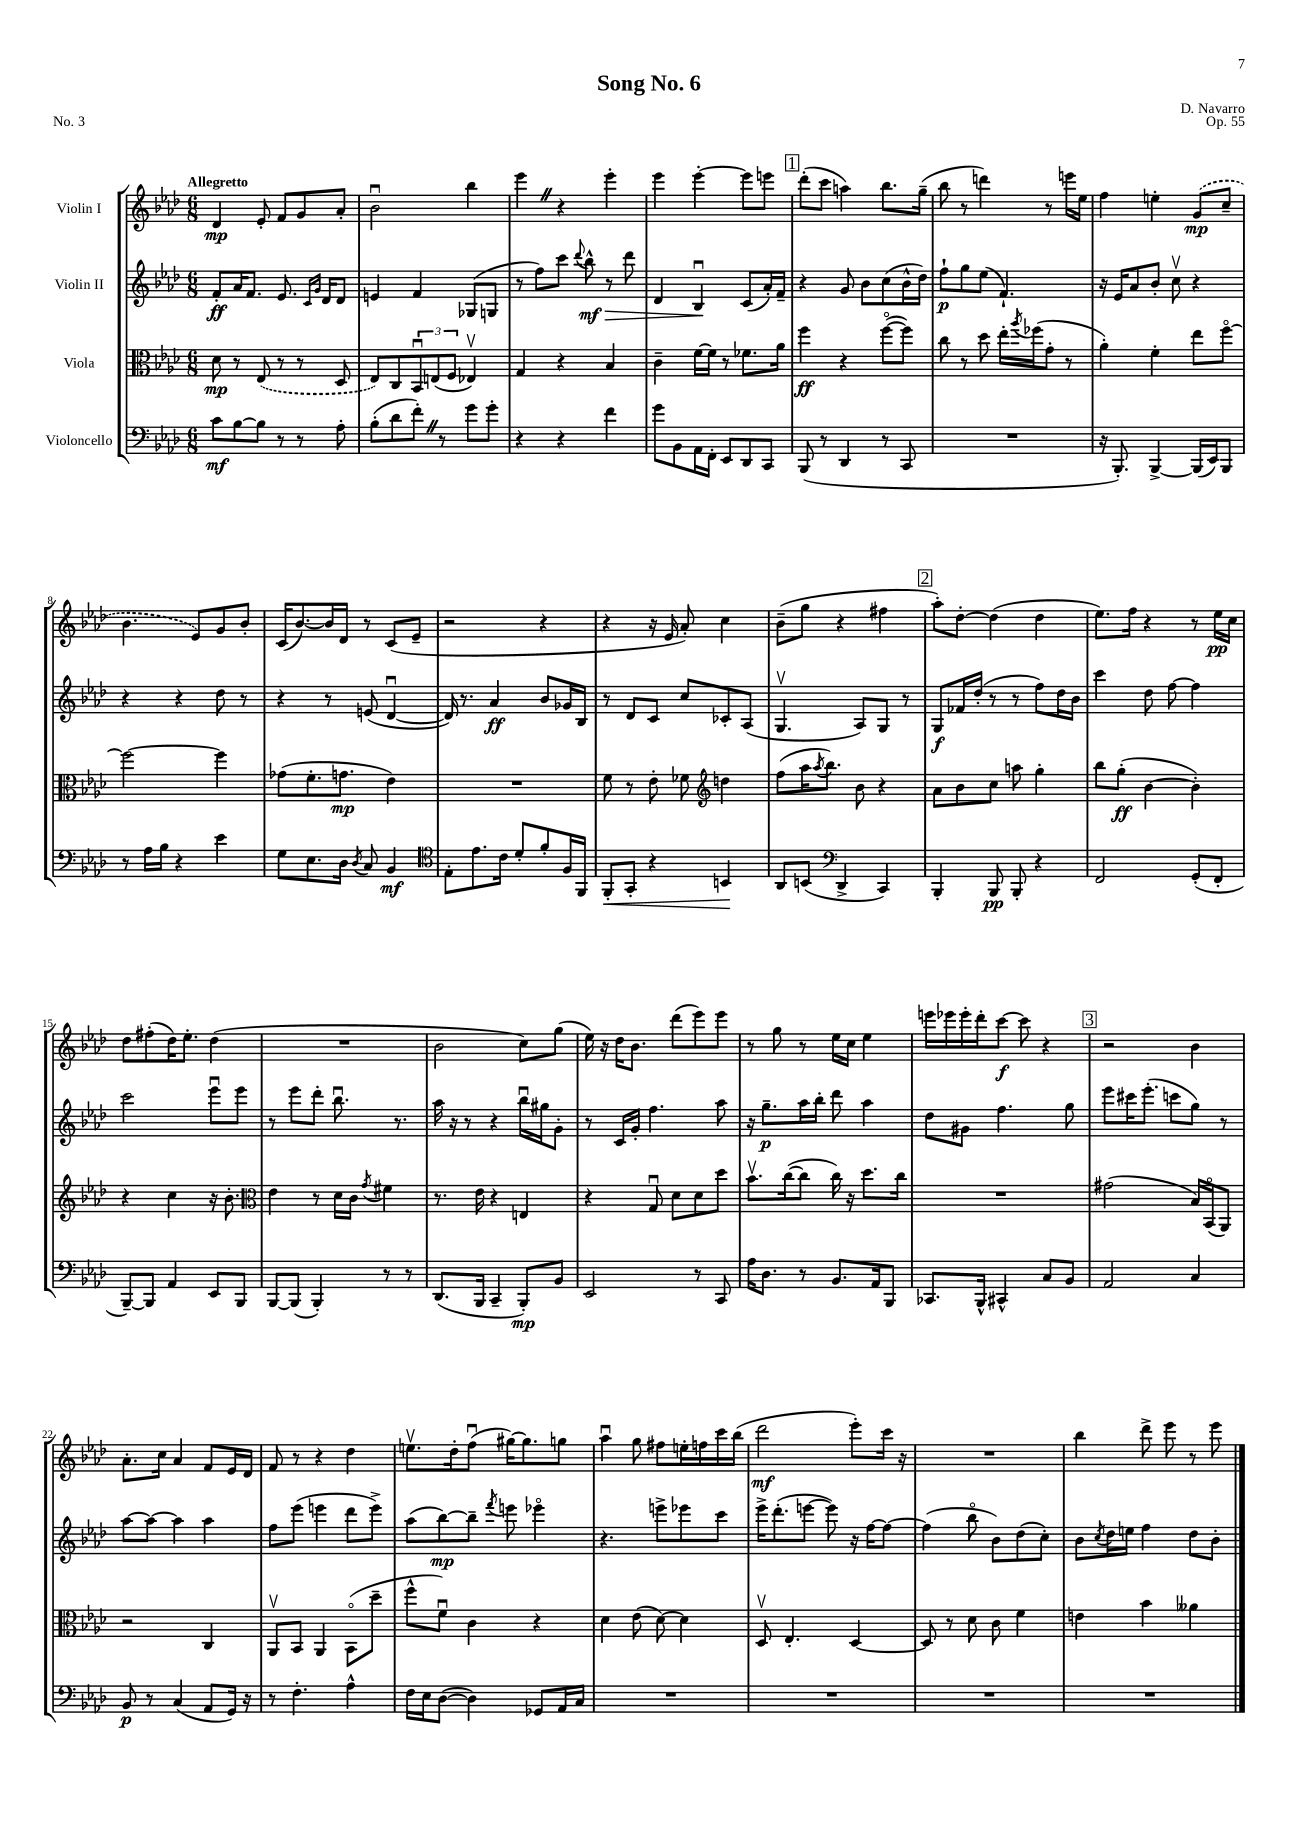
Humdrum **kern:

**kern	**kern	**kern	**kern
*staff4	*staff3	*staff2	*staff1
*clefF4	*clefC3	*clefG2	*clefG2
*k[b-e-a-d-]	*k[b-e-a-d-]	*k[b-e-a-d-]	*k[b-e-a-d-]
*M6/8	*M6/8	*M6/8	*M6/8
8c\L	8d-\	8f'/L	4d-/
[8B-\	8r	16a-/K	.
.	.	8.f/J	.
8B-\]J	(8E-/	.	8e-'/
8r	8r	8.e-/	8f/L
8r	8r	.	8g/
.	.	16qqc/LL	.
.	.	16qqg/JJ	.
.	.	16d-/LK	.
8A-'\	8D-/	8d-/J	8a-'/J
=	=	=	=
(8B-'\L	8E-/L)	4e/	2b-u\
8d-\	8C/	.	.
8f'\J)	12BB-u/	4f/	.
.	(12E/	.	.
8r	.	.	.
.	12F/J	.	.
8g\L	4E-v/)	(8G-/L	4bb-\
8g'\J	.	8G/J	.
=	=	=	=
4r	4G/	8r	4eee-\
.	.	8ff\L)	.
4r	4r	8ccc\J	4r
.	.	8qqddd-/	.
.	.	8bb-^^\	.
4f\	4B-/	8r	4eee-'\
.	.	8ddd-\	.
=	=	=	=
8g\L	4c~\	4d-/	4eee-\
8BB-\	.	.	.
16AA-\L	[16f\LL	4B-u/	[4eee-'\
16FF'\JJ	16f\]JJ	.	.
8EE-/L	8r	.	.
8DD-/	8.f-\L	(8c/L	8eee-\]L
8CC/J	.	16a-'/L)	8eee\J
.	16a-\Jk	16f~/JJ	.
=	=	=	=
(8BBB-/	4ff\	4r	(8ddd-'\L
8r	.	.	8ccc\J
4DD-/	4r	8g/	4aa\)
.	.	8b-\L	.
8r	([8ffo\L	(8cc\	8.bb-\L
8CC/	8ff\]J)	16b-^^\L	.
.	.	16dd-\JJ)	(16gg~\Jk
=	=	=	=
2.r	8cc\	8ff`\L	8bb-\
.	8r	8gg\	8r
.	8dd-\	(8ee-\J	4ddd\)
.	16ee-'\LL	4.f`/)	.
.	8qaa-/	.	.
.	(16ff-\J	.	.
.	8g'\J	.	8r
.	8r	.	16eee\LL
.	.	.	16ee-\JJ
=	=	=	=
16r	4a-'\)	16r	4ff\
8.BBB-'/)	.	16e-/LK	.
.	.	8a-/	.
[4BBB-^/	4f'\	8b-'/J	4ee'\
.	.	8ccv\	.
(16BBB-/]LL	8ee-\L	4r	(8g/L
16EE-/J)	.	.	.
8BBB-/J	[8ffo\J	.	8cc~/J
=	=	=	=
8r	2ff\_	4r	4.b-\
16A-\LL	.	.	.
16B-\JJ	.	.	.
4r	.	4r	.
.	.	.	8e-/L)
4e-\	4ff\]	8dd-\	8g/
.	.	8r	8b-'/J
=	=	=	=
8G\L	(8g-\L	4r	(16c/LK
.	.	.	[8.b-/)
8.E-\	8.f'\	.	.
.	.	8r	16b-/]L
16D-\Jk	8.g\J	.	16d-/JJ
8qD-/	.	.	.
8C/	.	(8e/	8r
4BB-/	4e-\)	[4d-u/	(8c/L
.	.	.	8e-~/J
=	=	=	=
*clefC4	*	*	*
8E-'\L	2.r	16d-/])	2r
.	.	8.r	.
8.e-\	.	.	.
.	.	4a-/	.
16c\Jk	.	.	.
8d-'/L	.	.	.
8f'/	.	8b-/L	4r
16F/L	.	16g-/L	.
16FF/JJ	.	16B-/JJ	.
=	=	=	=
8FF'/L	8f\	8r	4r
8GG'/J	8r	8d-/L	.
4r	8e-'\	8c/J	16r
.	.	.	16e-/
.	8f-\	8cc/L	8a-'/)
*	*clefG2	*	*
4BB/	4dd\	8c-'/	4cc\
.	.	(8A-/J	.
=	=	=	=
8AA-/L	(8ff\L	4.Gv/	(8b-~\L
(8BB/J	16aa-\K	.	8gg\J
.	8qaa-/	.	.
.	8.bb-\J)	.	.
*clefF4	*	*	*
4DD-^/	.	.	4r
.	8b-\	8A-/L)	.
4CC/)	4r	8G/J	4ff#\
.	.	8r	.
=	=	=	=
4BBB-'/	8a-\L	8G/L	8aa-'\L)
.	8b-\	16f-/L	[8dd-'\J
.	.	(16dd-'/JJ	.
8BBB-/	8cc\J	8r	(4dd-\]
8BBB-'/	8aa\	8r	.
4r	4gg'\	8ff\L)	4dd-\
.	.	16dd-\L	.
.	.	16b-\JJ	.
=	=	=	=
2FF/	8bb-\L	4ccc\	8.ee-\L)
.	(8gg'\J	.	.
.	.	.	16ff\Jk
.	[4b-\	8dd-\	4r
.	.	[8ff\	.
(8GG'/L	4b-'\])	4ff\]	8r
8FF'/J	.	.	16ee-\LL
.	.	.	16cc\JJ
=	=	=	=
[8BBB-~/L)	4r	2ccc\	8dd-\L
8BBB-/]J	.	.	(8ff#'\
4AA-/	4cc\	.	16dd-\K)
.	.	.	8.ee-'\J
8EE-/L	16r	8eee-u\L	(4dd-\
.	8.b-'\	.	.
8BBB-/J	.	8eee-\J	.
=	=	=	=
*	*clefC3	*	*
[8BBB-/L	4e-\	8r	2.r
(8BBB-/]J	.	8eee-\L	.
4BBB-'/)	8r	8ddd-'\J	.
.	16d-\LL	8.bb-u\	.
.	16c\JJ	.	.
.	8qg/	.	.
8r	4f#\	.	.
.	.	8.r	.
8r	.	.	.
=	=	=	=
(8.DD-/L	8.r	16aa-\	2b-\
.	.	16r	.
.	.	8r	.
16BBB-/Jk	16e-\	.	.
4CC~/	4r	4r	.
8BBB-'/L)	4E/	16bb-u\LL	8cc\L)
.	.	16gg#\J	.
8BB-/J	.	8g'\J	(8gg\J
=	=	=	=
2EE-/	4r	8r	16ee-\)
.	.	.	16r
.	.	16c/LL	16dd-\LK
.	.	16g'/JJ	8.b-\J
.	8Gu/	4.ff\	.
.	8d-\L	.	(8ddd-\L
8r	8d-\	.	8eee-\)
8CC/	8dd-\J	8aa-\	8eee-\J
=	=	=	=
16A-\LK	8.b-v\L	16r	8r
8.D-\J	.	8.gg~\L	.
.	.	.	8gg\
.	([16cc\k	.	.
8r	8cc\]J	16aa-\L	8r
.	.	16bb-'\JJ	.
8.BB-/L	16cc\)	8ddd-\	16ee-\LL
.	16r	.	16cc\JJ
.	8.dd-\L	4aa-\	4ee-\
16AA-/k	.	.	.
8BBB-/J	.	.	.
.	16cc\Jk	.	.
=	=	=	=
8.CC-/L	2.r	8dd-\L	16eee\LL
.	.	.	16eee-\
.	.	8g#\J	16eee-'\
16BBB-^^/Jk	.	.	16ddd-'\J
4CC#^^/	.	4.ff\	[8ccc\J
.	.	.	8ccc\]
8C/L	.	.	4r
8BB-/J	.	8gg\	.
=	=	=	=
2AA-/	(2g#\	8eee-\L	2r
.	.	16ccc#\K	.
.	.	(8.eee-'\J	.
.	.	8ccc\L	.
4C/	16B-/LL)	8gg\J)	4b-\
.	(16BB-o/J	.	.
.	8AA-/J)	8r	.
=	=	=	=
8BB-/	2r	[8aa-\L	8.a-'\L
8r	.	8aa-\_J	.
.	.	.	16cc\Jk
(4C/	.	4aa-\]	4a-/
8AA-/L	4C/	4aa-\	8f/L
16GG/Jk)	.	.	16e-/L
16r	.	.	16d-/JJ
=	=	=	=
8r	8AA-v/L	8ff\L	8f/
4.F'\	8BB-/J	(8eee-\J	8r
.	4AA-/	4eee\	4r
4A-^^\	(8BB-o\L	8ddd-\L	4dd-\
.	8dd-~\J	8eee^\J)	.
=	=	=	=
16F\LL	8ff^^\L	(8aa-\L	8.eev\L
16E-\J	.	.	.
([8D-\J	8fu\J)	[8bb-\)	.
.	.	.	16dd-'\k
4D-\])	4c\	8bb-~\]J	(8ffu\J
.	.	8qfff/	.
.	.	8eee\	[16gg#\LK)
.	.	.	8.gg#\]
8GG-/L	4r	4eee-o\	.
16AA-/L	.	.	8gg\J
16C/JJ	.	.	.
=	=	=	=
2.r	4d-\	4.r	4aa-u\
.	(8e-\	.	8gg\
.	[8d-\)	8eee^\L	8ff#\L
.	4d-\]	8eee-\	16ee'\L
.	.	.	16ff\
.	.	8ccc\J	16ccc\
.	.	.	(16bb-\JJ
=	=	=	=
2.r	8D-v/	16eee-^\LK	2ddd-\
.	.	(8.ddd-'\	.
.	4.E-'/	.	.
.	.	[8eee\J	.
.	.	8eee\])	.
.	[4D-/	16r	8eee-'\L)
.	.	[16ff\LK	.
.	.	8ff\_J	16ccc\Jk
.	.	.	16r
=	=	=	=
2.r	8D-/]	(4ff\]	2.r
.	8r	.	.
.	8d-\	8bb-o\	.
.	8c\	8b-\L)	.
.	4f\	(8dd-\	.
.	.	8cc'\J)	.
=	=	=	=
2.r	4e\	8b-\L	4bb-\
.	.	8qcc/	.
.	.	16dd-\L	.
.	.	16ee\JJ	.
.	4b-\	4ff\	8ddd-^\
.	.	.	8eee-\
.	4a--\	8dd-\L	8r
.	.	8b-'\J	8eee-\
==	==	==	==
*-	*-	*-	*-
